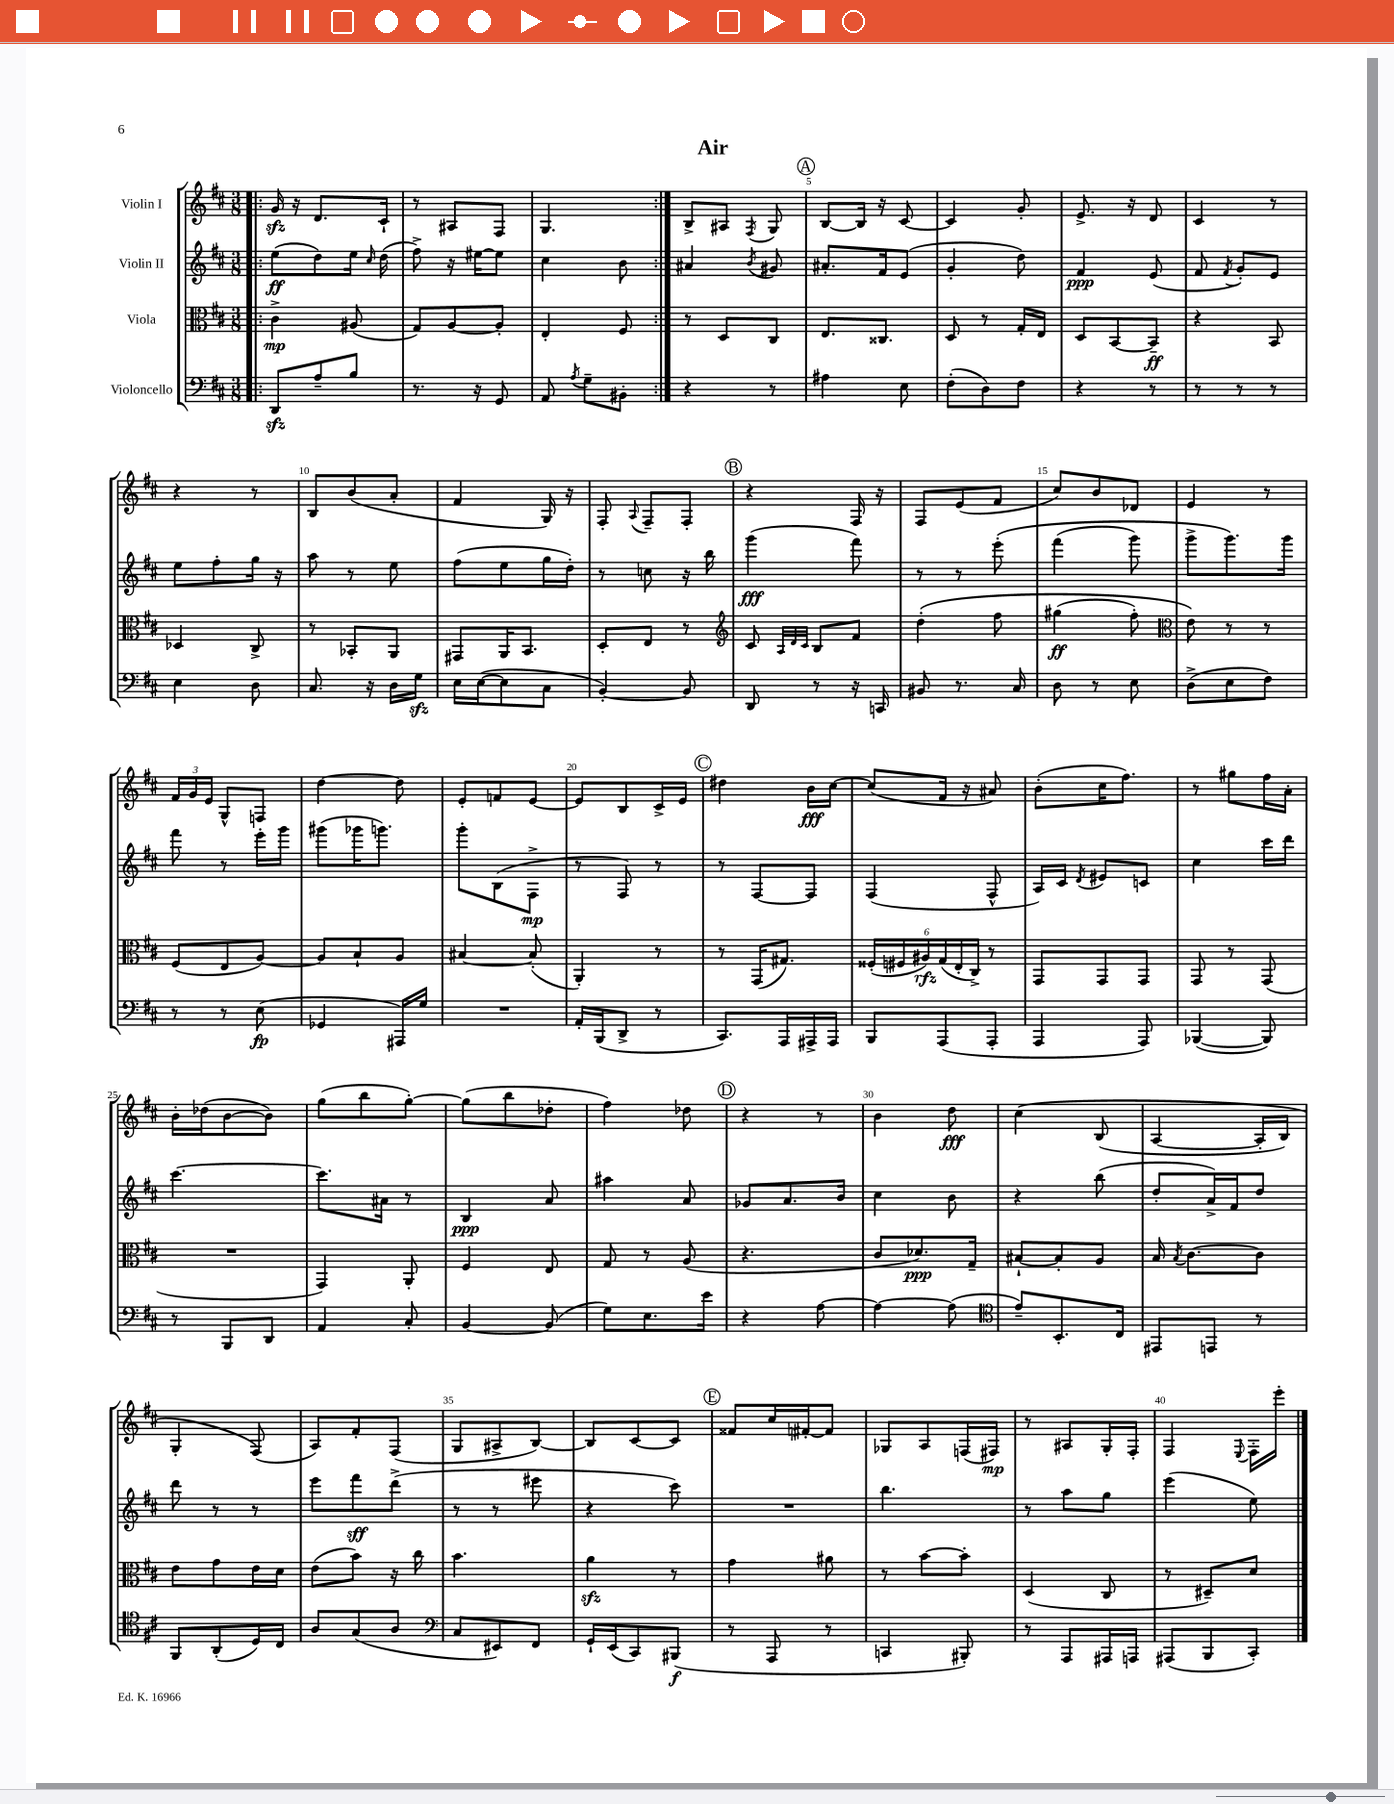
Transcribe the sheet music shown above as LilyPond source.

\header { title = "Air" }
<<
\new StaffGroup <<
\new Staff = "s0" \with { instrumentName = "Violin I" } {
    \clef treble \key d \major \numericTimeSignature \time 3/8
    \autoBeamOff \repeat volta 2 { \bar ".|:" g'16\sfz r16 d'8.[ cis'16]-! |
    r8 ais8[ fis8] |
    g4. | }
    b8[-> ais8] \acciaccatura { fis8 } g8 |
    \mark \markup { \circle "A" } b8[~ b16] r16 cis'8~ |
    cis'4 g'8-. |
    e'8.-> r16 d'8 |
    cis'4 r8 |
    r4 r8 |
    b8[ b'8( a'8]-. |
    fis'4 g16) r16 |
    fis8-. \appoggiatura { a8 } fis8[-- fis8]-. |
    \mark \markup { \circle "B" } r4 fis16 r16 |
    fis8[ e'8( fis'8] |
    cis''8[) b'8 des'8] |
    e'4 r8 |
    \tuplet 3/2 { fis'16[ g'16 e'16] } g8[-^ f8] |
    d''4~ d''8 |
    e'8[-. f'8 e'8]~ |
    e'8[ b8 cis'16-> e'16] |
    \mark \markup { \circle "C" } dis''4 b'16[\fff cis''16]~ |
    cis''8[( fis'16] r16 ais'8) |
    b'8[-.( cis''16 fis''8.]) |
    r8 gis''8[ fis''16 a'16]-. |
    b'16[-. des''16( b'8~ b'8]) |
    g''8[( b''8 g''8]~-.) |
    g''8[( b''8 des''8]-. |
    fis''4) des''8 |
    \mark \markup { \circle "D" } r4 r8 |
    b'4 d''8\fff |
    cis''4\( b8( |
    a4~ a16[-. b16]) |
    g4-. fis8(\) |
    a8[) fis'8-. fis8]( |
    g8[ ais8-> b8]~) |
    b8[ cis'8~ cis'8] |
    \mark \markup { \circle "E" } fisis'8[ cis''16 fis'16~-. fis'8] |
    ges8[ a8 f16( fis16]\mp) |
    r8 ais8[ g16-. fis16]-. |
    fis4 \appoggiatura { e8 } fis16[-. e'''16]-. \bar "|." |
}
\new Staff = "s1" \with { instrumentName = "Violin II" } {
    \clef treble \key d \major \numericTimeSignature \time 3/8
    \autoBeamOff \repeat volta 2 { \bar ".|:" e''8[\ff( d''8) e''16] \grace { cis''16 } d''16( |
    fis''8->) r16 eis''16[~ eis''8] |
    cis''4 b'8 | }
    ais'4 \acciaccatura { b'8 } gis'8 |
    \mark \markup { \circle "A" } ais'8.[-. fis'16 e'8]( |
    g'4-. d''8) |
    fis'4\ppp e'8( |
    fis'8 \acciaccatura { fis'8 } g'8[-.) e'8] |
    e''8[ fis''8-. g''16] r16 |
    a''8 r8 e''8 |
    fis''8[( e''8 g''16 d''16]-.) |
    r8 c''8 r16 b''16 |
    \mark \markup { \circle "B" } g'''4\fff( fis'''8) |
    r8 r8 e'''8-.\( |
    fis'''4( g'''8) |
    g'''8[-> g'''8.\) g'''16] |
    fis'''8 r8 e'''16[-. g'''16] |
    gis'''8[( ges'''16 g'''8.]) |
    g'''8[-. b8( fis8]->\mp |
    r8 fis8) r8 |
    \mark \markup { \circle "C" } r8 fis8[~ fis8] |
    fis4( fis8-^ |
    a16[) cis'16] \acciaccatura { d'8 } eis'8[ c'8] |
    cis''4 cis'''16[ d'''16] |
    cis'''4.~ |
    cis'''8.[ ais'16] r8 |
    b4\ppp a'8 |
    ais''4 a'8 |
    \mark \markup { \circle "D" } ges'8[ a'8. b'16] |
    cis''4 b'8 |
    r4 b''8( |
    d''8[-. a'16->) fis'16 d''8] |
    d'''8 r8 r8 |
    e'''8[ fis'''8\sff d'''8]->( |
    r8 r8 eis'''8 |
    r4 cis'''8) |
    \mark \markup { \circle "E" } R4. |
    b''4. |
    r8 a''8[ g''8] |
    e'''4( e''8) \bar "|." |
}
\new Staff = "s2" \with { instrumentName = "Viola" } {
    \clef alto \key d \major \numericTimeSignature \time 3/8
    \autoBeamOff \repeat volta 2 { \bar ".|:" cis'4->\mp ais8( |
    g8[) a8~ a8]-. |
    e4-. fis8 | }
    r8 d8[ cis8] |
    \mark \markup { \circle "A" } e8.[ cisis8.] |
    d8 r8 g16[-. e16] |
    d8[ b,8~ b,8]--\ff |
    r4 b,8 |
    des4 cis8-> |
    r8 bes,8[-. a,8] |
    gis,8[ a,16 b,8.] |
    d8[-. e8] r8 |
    \mark \markup { \circle "B" } \clef treble cis'8 \grace { a32[ d'32 cis'32] } b8[ fis'8] |
    d''4-.\( fis''8 |
    gis''4\ff( fis''8-.) |
    \clef alto e'8\) r8 r8 |
    fis8[( e8 a8]~) |
    a8[ b8-! a8] |
    bis4~ bis8-.( |
    a,4-.) r8 |
    \mark \markup { \circle "C" } r8 g,16[( gis8.]) |
    \tuplet 6/4 { fisis16[-.( fis16 ais16\rfz) g16( e16-. cis16]->) } r8 |
    g,8[ g,8 g,8] |
    g,8 r8 g,8( |
    R4. |
    g,4) a,8-. |
    fis4 e8 |
    g8 r8 a8( |
    \mark \markup { \circle "D" } r4. |
    cis'8[ des'8.\ppp) g16]-- |
    bis8[~-! bis8-. a8] |
    b16 \acciaccatura { b8 } cis'8.[~ cis'8] |
    e'8[ g'8 e'16 d'16] |
    e'8[( b'8]) r16 cis''16 |
    b'4. |
    a'4\sfz r8 |
    \mark \markup { \circle "E" } g'4 ais'8 |
    r8 b'8[~ b'8]-. |
    d4( cis8 |
    r8 dis8[--) d'8] \bar "|." |
}
\new Staff = "s3" \with { instrumentName = "Violoncello" } {
    \clef bass \key d \major \numericTimeSignature \time 3/8
    \autoBeamOff \repeat volta 2 { \bar ".|:" d,8[\sfz a8-- b8] |
    r8. r16 g,8 |
    a,8 \acciaccatura { a8 } g8[-- bis,8]-. | }
    r4 r8 |
    \mark \markup { \circle "A" } ais4 e8 |
    fis8[-.( d8) fis8] |
    r4 r8 |
    r8 r8 r8 |
    e4 d8 |
    cis8. r16 d16[ g16]\sfz |
    e16[ e16~( e8 cis8] |
    b,4~-.) b,8 |
    \mark \markup { \circle "B" } d,8 r8 r16 c,16 |
    bis,8 r8. cis16 |
    d8 r8 e8 |
    d8[->( e8 fis8]) |
    r8 r8 e8\fp( |
    ges,4 ais,,16[) g16] |
    R4. |
    a,16[-. b,,16( d,8]-> r8 |
    \mark \markup { \circle "C" } cis,8.[) a,,16 ais,,16-> ais,,16] |
    b,,8[ a,,8( a,,8]-. |
    a,,4 a,,8) |
    bes,,4~( bes,,8) |
    r8 b,,8[ d,8] |
    a,4 cis8-. |
    b,4~ b,8( |
    g8[) e8. e'16] |
    \mark \markup { \circle "D" } r4 a8~ |
    a4~ a8( |
    \clef tenor e'8[--) b,8.-. cis16] |
    eis,8[ e,8] r8 |
    fis,8[ a,8-.( d16) cis16] |
    a8[ g8( a8] |
    \clef bass cis8[ eis,8) fis,8] |
    g,16[-! e,16( cis,8) bis,,8]\f( |
    \mark \markup { \circle "E" } r8 a,,8 r8 |
    c,4 bis,,8-.) |
    r8 a,,8[ ais,,16 a,,16] |
    ais,,8[( b,,8 cis,8]-.) \bar "|." |
}
>>
>>
\layout { \context { \Score \override BarNumber.break-visibility = ##(#f #t #t) barNumberVisibility = #(every-nth-bar-number-visible 5) } }
